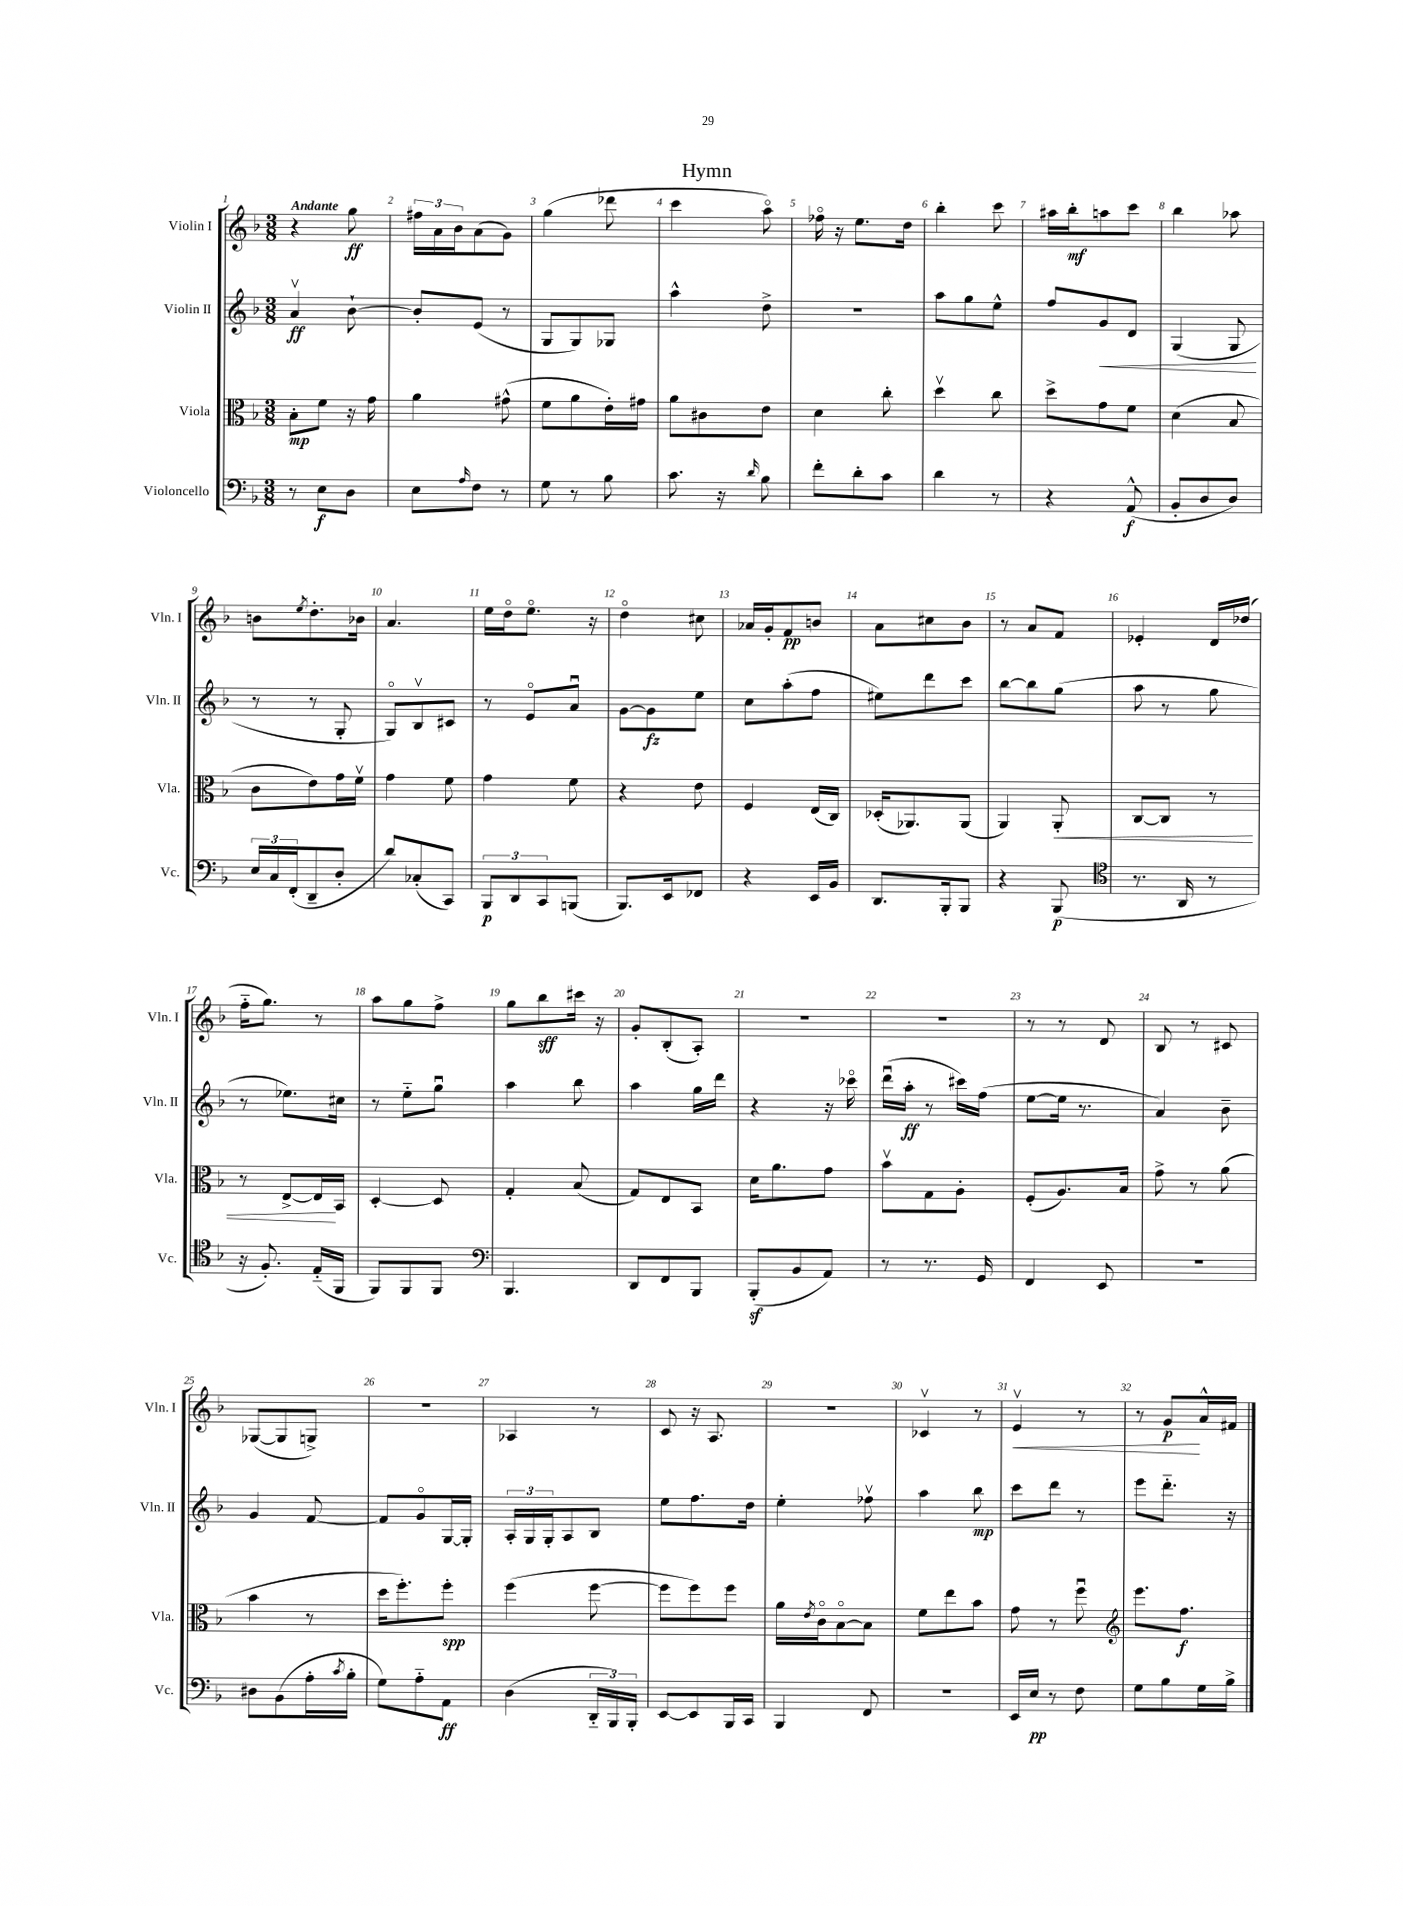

**kern	**kern	**kern	**kern
*staff4	*staff3	*staff2	*staff1
*clefF4	*clefC3	*clefG2	*clefG2
*k[b-]	*k[b-]	*k[b-]	*k[b-]
*M3/8	*M3/8	*M3/8	*M3/8
8r	8B-'	4av	4r
8E	8f	.	.
8D	16r	[8b-`	8gg
.	16g	.	.
=	=	=	=
8E	4a	8b-']	24ff#
.	.	.	24a
.	.	.	24b-
16qqA	.	.	.
8F	.	(8e	(8a
8r	(8g#^^	8r	8g)
=	=	=	=
8G	8f	8G	(4gg
8r	8a	8G)	.
8B-	16e')	8G-	8ddd-
.	16g#	.	.
=	=	=	=
8.c	8a	4aa^^	4ccc
.	8c#	.	.
16r	.	.	.
16qqd	.	.	.
8B-	8e	8dd^	8aao)
=	=	=	=
8f'	4d	4.r	16ff-o
.	.	.	16r
8d'	.	.	8.ee
8c	8cc'	.	.
.	.	.	16dd
=	=	=	=
4d	4ddv	8aa	4bb-'
.	.	8gg	.
8r	8cc	8ee^^	8ccc
=	=	=	=
4r	8dd^	8ff	16aa#
.	.	.	16bb-'
.	8g	8g	8aa
(8AA^^	8f	8d	8ccc
=	=	=	=
8BB-'	(4d	(4G	4bb-
8D	.	.	.
8D)	8B-	8G	8aa-
=	=	=	=
24E	8c	8r	8b
24C	.	.	.
(24FF'	.	.	.
.	.	.	8qee
8DD~	8e)	8r	8.dd'
8D'	16g	8G'	.
.	16fv	.	16b-
=	=	=	=
8d)	4g	8Go)	4.a
(8C-'	.	8B-v	.
8CC)	8f	8c#	.
=	=	=	=
12BBB-	4g	8r	16ee
.	.	.	16ddo
12DD	.	.	.
.	.	8eo	8.eeo
12CC	.	.	.
(8BBB	8f	8au	.
.	.	.	16r
=	=	=	=
8.BBB-)	4r	[8g	4ddo
.	.	8g]	.
16EE	.	.	.
8FF-	8e	8ee	8cc#
=	=	=	=
4r	4F	8cc	16a-
.	.	.	16g'
.	.	(8aa'	8f
16EE	(16E	8ff	8b
16BB-	16C)	.	.
=	=	=	=
8.DD	(16D-'	8ee#)	8a
.	8.AA-)	.	.
.	.	8ddd	8cc#
16BBB-'	.	.	.
8BBB-	(8AA-	8ccc	8b-
=	=	=	=
4r	4AA)	[8bb-	8r
.	.	8bb-]	8a
(8BBB-	8AA'	(8gg	8f
=	=	=	=
*clefC4	*	*	*
8.r	[8C	8aa	4e-'
.	8C]	8r	.
16AA	.	.	.
8r	8r	8gg	16d
.	.	.	(16dd-
=	=	=	=
16r	8r	8r	16ff'~
8.F')	.	.	8.gg)
.	[8E^	8.ee-)	.
(16E'~	16E]	.	8r
16FF	16BB-	16cc#	.
=	=	=	=
8FF)	[4D'	8r	8aa
8FF	.	8ee'~	8gg
8FF	8D]	8ggu	8ff^
=	=	=	=
*clefF4	*	*	*
4.BBB-	4G'	4aa	8gg
.	.	.	8bb-
.	(8B-	8bb-	16ccc#
.	.	.	16r
=	=	=	=
8DD	8G)	4aa	8g'
8FF	8E	.	(8B-'
8BBB-	8BB-	16gg	8A')
.	.	16ddd	.
=	=	=	=
(8BBB-'	16d	4r	4.r
.	8.a	.	.
8BB-	.	.	.
8AA)	8g	16r	.
.	.	16ccc-o	.
=	=	=	=
8r	8b-v	(16dddu	4.r
.	.	16aa'	.
8.r	8G	8r	.
.	8A'	16ccc#)	.
16GG	.	(16ff	.
=	=	=	=
4FF	(8F'	[8ee	8r
.	8.A)	16ee]	8r
.	.	8.r	.
8EE	.	.	8d
.	16B-	.	.
=	=	=	=
4.r	8g^	4a)	8B-
.	8r	.	8r
.	(8a	8b-~	8c#
=	=	=	=
8D#	4b-	4g	([8G-
(8BB-	.	.	8G-]
16A'	8r	[8f	8G^)
8qc	.	.	.
16B-'	.	.	.
=	=	=	=
8G)	16dd	8f]	4.r
.	8.ff')	.	.
8A'~	.	8go	.
8AA	8ff'	[16G	.
.	.	16G']	.
=	=	=	=
(4D	(4ff	24A'	4A-
.	.	24G	.
.	.	24G'	.
.	.	8A	.
24DD'~	[8ff	8B-	8r
24BBB-)	.	.	.
24BBB-'	.	.	.
=	=	=	=
[8EE	8ff]	8ee	8c
8EE]	8ff)	8.ff	16r
.	.	.	8.A
16BBB-	8ff	.	.
16CC	.	16dd	.
=	=	=	=
4BBB-	16a	4ee'	4.r
.	8qe	.	.
.	16co	.	.
.	[8B-o	.	.
8FF	8B-]	8ff-v	.
=	=	=	=
4.r	8f	4aa	4c-v
.	8ee	.	.
.	8b-	8bb-	8r
=	=	=	=
16EE	8g	8ccc	4ev
16E	.	.	.
8r	8r	8ddd	.
8F	8ffu	8r	8r
=	=	=	=
*	*clefG2	*	*
8G	8.eee	8eee	8r
8B-	.	8.ddd'~	8g
.	8.ff	.	.
16G	.	.	16a^^
16B-^	.	16r	16f#
==	==	==	==
*-	*-	*-	*-
